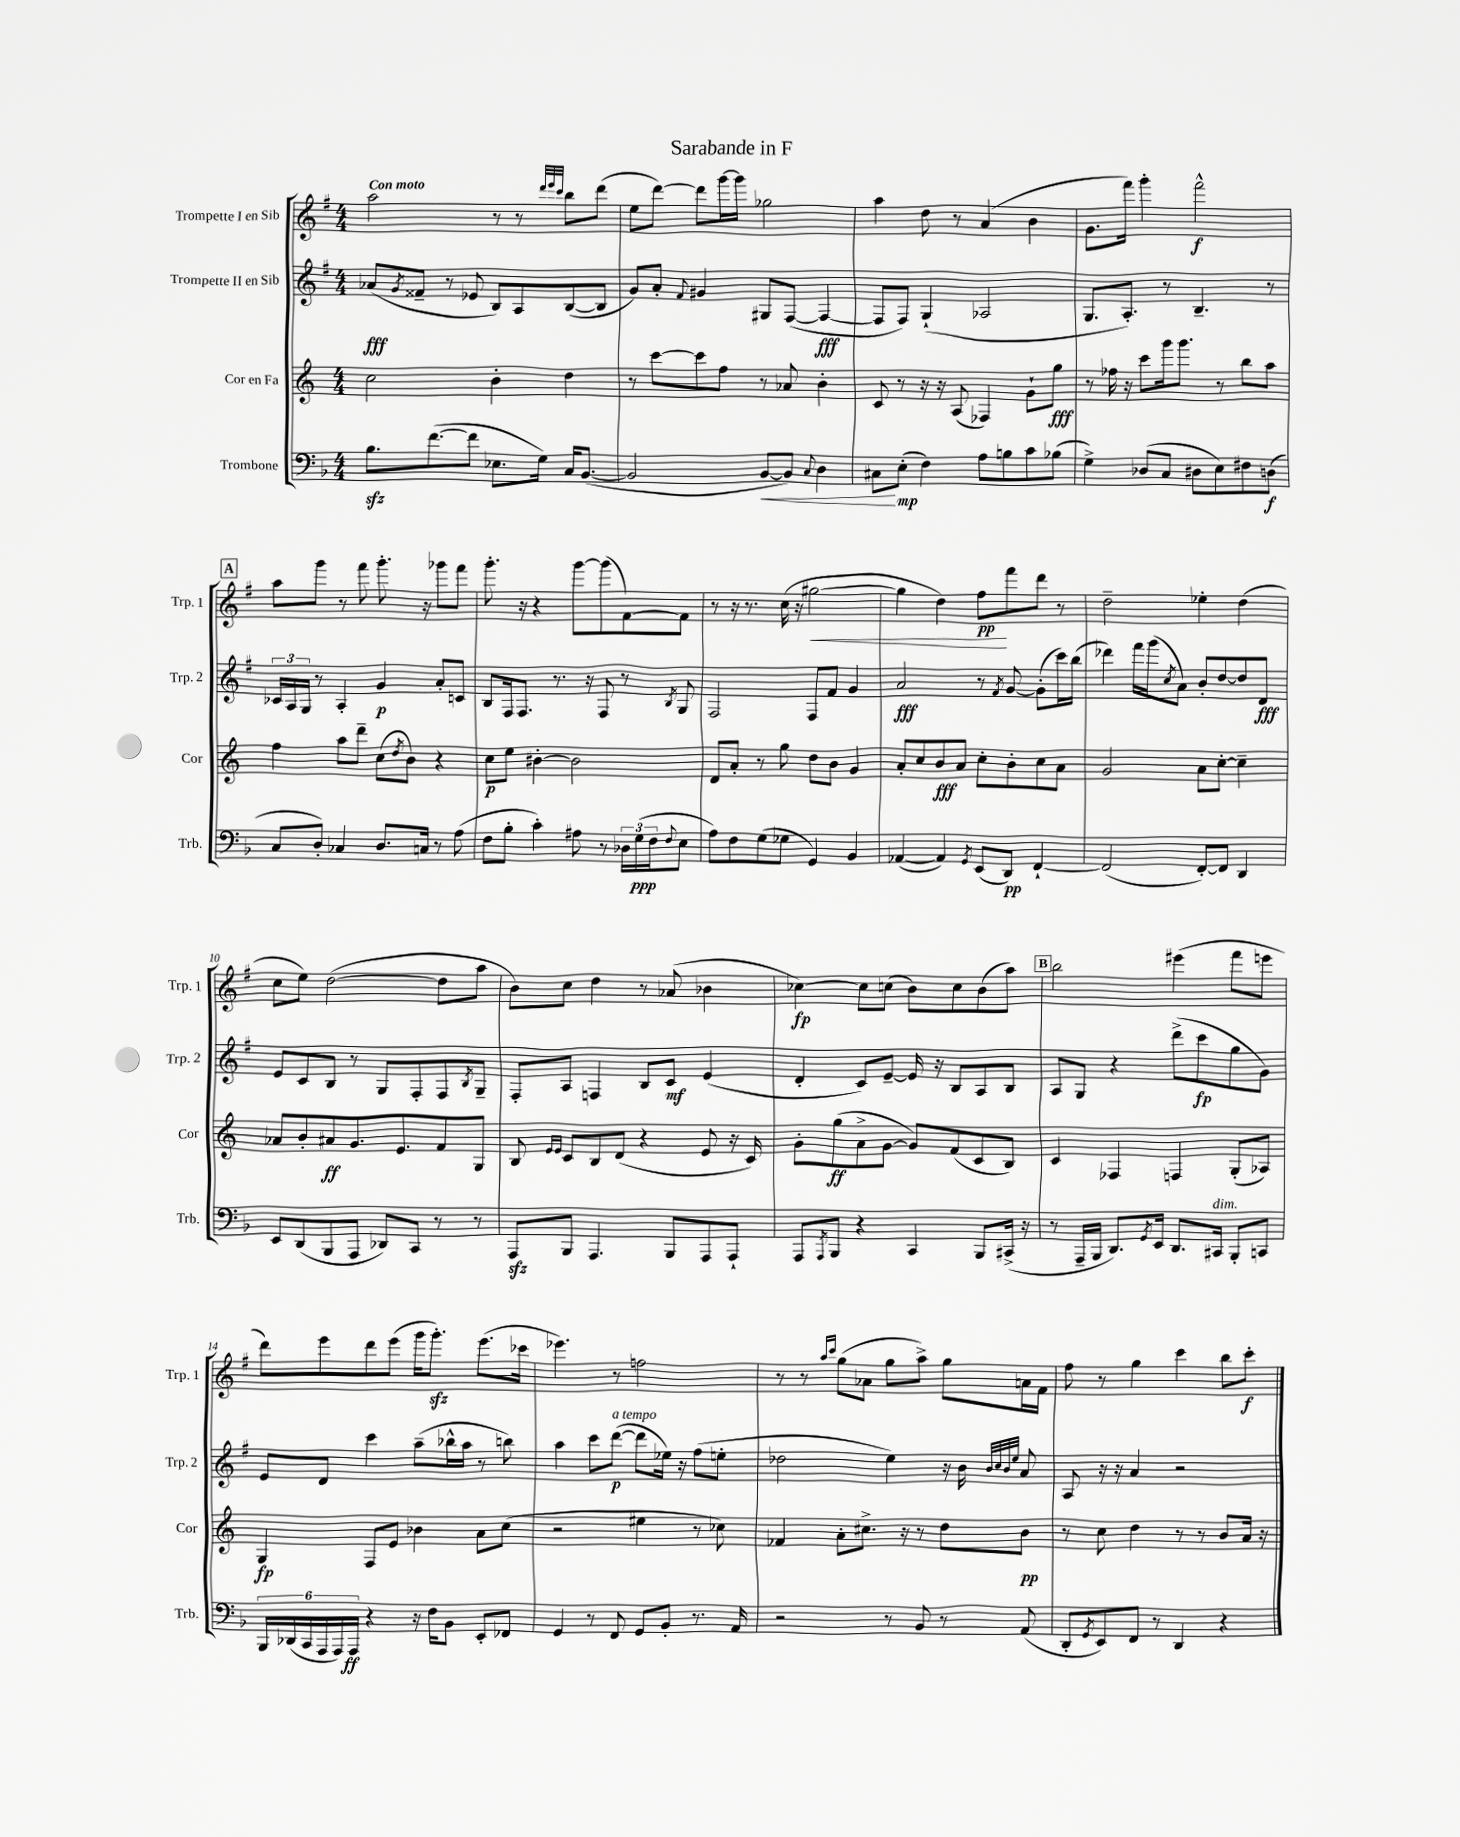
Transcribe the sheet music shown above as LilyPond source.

\header { title = "Sarabande in F" }
<<
\new StaffGroup <<
\new Staff = "s0" \with { instrumentName = "Trompette I en Sib" shortInstrumentName = "Trp. 1" } {
    \clef treble \key g \major \numericTimeSignature \time 4/4 \tempo "Con moto"
    a''2 r8 r8 \grace { d'''32 e'''32 c'''32 } b''8 d'''8( |
    e''8 d'''8~) d'''8 g'''16~ g'''16 ges''2 |
    a''4 d''8 r8 a'4( b'4 |
    g'8. fis'''16) g'''4-. fis'''2-^\f |
    \mark \markup { \box "A" } a''8 g'''8 r8 fis'''8 g'''8.-. r16 ges'''8 fis'''8 |
    g'''8.-. r16 r4 g'''8~ g'''8( fis'8~) fis'8 |
    r8 r16 r8. c''16( r16 gis''2~\< |
    gis''4 d''4) fis''8\pp\! fis'''8 d'''8 r8 |
    d''2-- ees''4-. d''4( |
    c''8 e''8) d''2~( d''8 a''8 |
    b'8) c''8 d''4 r8 aes'8( bes'4 |
    ces''4~\fp) ces''8 c''8( b'8) c''8 b'8( a''8) |
    \mark \markup { \box "B" } b''2 eis'''4( fis'''8 e'''8 |
    d'''8) e'''8 d'''8 e'''8( g'''16 g'''8.-.\sfz) e'''8.( ces'''16 |
    ees'''4.) r8 f''2 |
    r8 r8 \grace { a''16 c'''16 } g''8( aes'8 g''8 a''8->) g''8 a'16 fis'16 |
    fis''8 r8 g''4 c'''4 b''8 c'''8-.\f \bar "|." |
}
\new Staff = "s1" \with { instrumentName = "Trompette II en Sib" shortInstrumentName = "Trp. 2" } {
    \clef treble \key g \major \numericTimeSignature \time 4/4
    aes'8\fff( \acciaccatura { g'8 } fisis'8-- r8 ees'8 b8) a8 b8~( b8 |
    g'8) a'8-. \appoggiatura { fis'8 } gis'4 gis8 fis8~( fis4~\fff |
    fis8 fis8) g4-!( aes2 |
    g8. a8.-.) r8 b4.-- r8 |
    \mark \markup { \box "A" } \tuplet 3/2 { ces'16 a16 g16 } r8 a4-. g'4\p a'8-. c'8 |
    b8 fis16 fis8. r8. r16 fis8 r8 \acciaccatura { b8 } g8 |
    fis2 fis8 fis'8 g'4 |
    a'2\fff r8 \acciaccatura { fis'8 } g'8~ g'8-.( c'''16) b''16( |
    des'''4) fis'''16 g'''16( \acciaccatura { c''8 } a'8) b'8-. d''8~ d''8 d'8\fff |
    e'8 c'8 b8 r8 g8 fis8-. fis8 \acciaccatura { b8 } g8-- |
    fis8-. a8 f4 b8 c'8\mf e'4( |
    d'4-. c'8) e'8~-- e'16 r16 b8 a8 b8 |
    \mark \markup { \box "B" } a8 g8 r4 d'''8->( c'''8\fp g''8 g'8) |
    e'8 d'8 c'''4 a''8--( bes''16-^ a''16 r8 b''8) |
    a''4 c'''8 d'''8~\p^\markup { \italic "a tempo" }( d'''8 ees''16) r16 fis''8( e''8-. |
    des''2 e''4) r16 b'16 \grace { b'32 c''32 b'32 e''32 } a'8 |
    a8 r16 r16 a'4 r2 \bar "|." |
}
\new Staff = "s2" \with { instrumentName = "Cor en Fa" shortInstrumentName = "Cor" } {
    \clef treble \key c \major \numericTimeSignature \time 4/4
    c''2 b'4-. d''4 |
    r8 c'''8~ c'''8 f''8 r8 aes'8 b'4-. |
    c'8 r8 r16 r16 a8( fes4) g'8-! g''8\fff |
    r8 fes''16 r16 c'''8 g'''16 g'''8. r8 b''8 a''8 |
    \mark \markup { \box "A" } f''4 a''8 d'''8-- c''8( \acciaccatura { d''8 } b'8) r4 |
    c''8\p e''8 bis'4~-. bis'2 |
    d'8 a'8-. r8 g''8 d''8 b'8 g'4 |
    a'8-. c''8 b'8\fff a'8 c''8-. b'8-. c''8 a'8 |
    g'2 a'8 c''8~-. c''4-- |
    aes'8 b'8-. ais'8\ff g'8. e'8. f'8 g8 |
    b8 \grace { e'16 e'16 } c'8 b8 d'8( r4 e'8 r16 c'16) |
    g'8-. g''8\ff( a'8-> g'8~ g'8) f'8( c'8 b8) |
    \mark \markup { \box "B" } c'4 fes4 f4 g8-.( aes8) |
    g4\fp f8 e'8 bes'4 a'8 c''8( |
    r2 eis''4 r8 ces''8) |
    fes'4 a'8-. cis''8.-> r16 r8 d''8 b'8\pp |
    r8 c''8 d''4 r8 r8 b'8 a'16 r16 \bar "|." |
}
\new Staff = "s3" \with { instrumentName = "Trombone" shortInstrumentName = "Trb." } {
    \clef bass \key f \major \numericTimeSignature \time 4/4
    bes8.\sfz f'8.~( f'8 ees8. g16) c16 bes,8.~( |
    bes,2 bes,8~\< bes,8) \appoggiatura { c8 } d4 |
    cis8\! e8-.\mp( f4) a8 b8 c'8 bes8( |
    g4->) des8( c8 dis8 e8) fis8 d8\f( |
    \mark \markup { \box "A" } c8 d8-.) ces4 d8. c16 r8 a8( |
    f8 bes8-. c'4-.) ais8 r8 \tuplet 3/2 { des16 g16\ppp( f16 } \appoggiatura { f8 } e8 |
    a8) f8 g8( ges8 g,4) bes,4 |
    aes,4~( aes,4) \acciaccatura { g,8 } e,8( d,8\pp) f,4~-! |
    f,2( f,8~-.) f,8 d,4 |
    e,8 d,8( bes,,8 a,,8 des,8) c,8 r8 r8 |
    a,,8\sfz bes,,8 a,,4. bes,,8 a,,8 a,,8-! |
    a,,8 \acciaccatura { a,,8 } bes,,8 r4 c,4 bes,,8 cis,16->( r16 |
    \mark \markup { \box "B" } r8 a,,16-- bes,,16 d,8.) \acciaccatura { g,8 } e,16 d,8. cis,16^\markup { \italic "dim." } bes,,8-. c,8 |
    \tuplet 6/4 { bes,,16 des,16( c,16 a,,16 a,,16) a,,16\ff } r4 r16 f16 bes,8 e,8-. fes,8 |
    g,4 r8 f,8 g,8 bes,8-. r8. a,16 |
    r2 r8 bes,8 r8 a,8( |
    d,8-. \acciaccatura { g,8 } e,8) f,8 r8 d,4 r4 \bar "|." |
}
>>
>>
